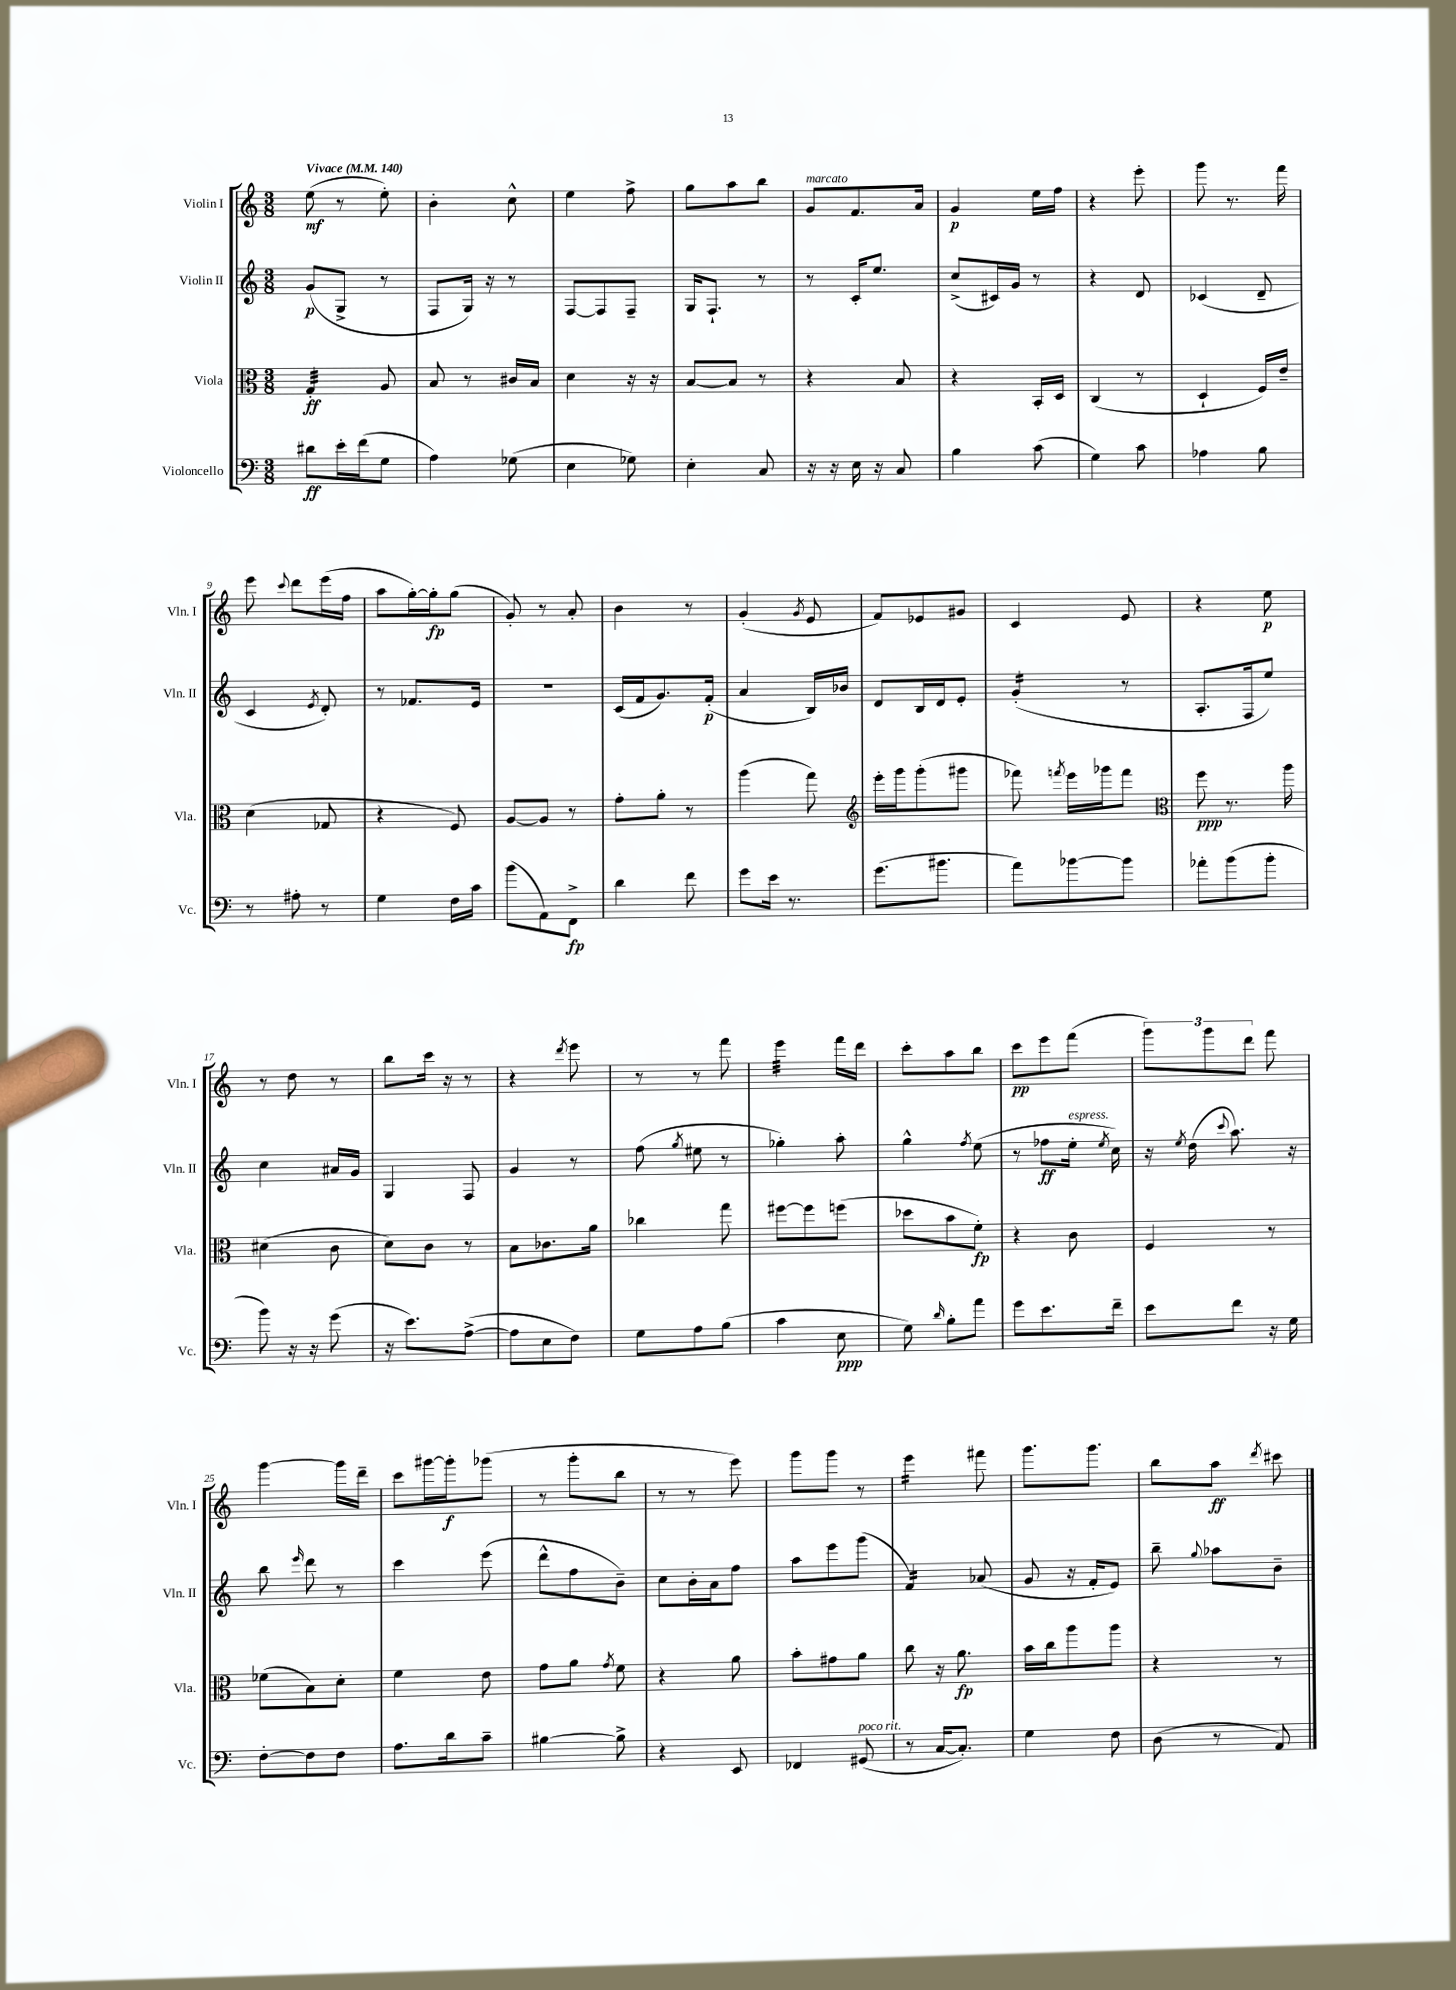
<<
\new StaffGroup <<
\new Staff = "s0" \with { instrumentName = "Violin I" shortInstrumentName = "Vln. I" } {
    \clef treble \key c \major \numericTimeSignature \time 3/8 \tempo "Vivace" 4 = 140
    \autoBeamOff e''8\mf( r8 e''8-.) |
    b'4-. c''8-^ |
    e''4 f''8-> |
    g''8[ a''8 b''8] |
    g'8[^\markup { \italic "marcato" } f'8. a'16] |
    g'4\p e''16[ f''16] |
    r4 e'''8-. |
    g'''8 r8. f'''16 |
    e'''8 \appoggiatura { c'''8 } d'''8[ e'''16( f''16] |
    a''8[ g''16~-.) g''16-.\fp g''8]( |
    g'8-.) r8 a'8-. |
    b'4 r8 |
    g'4-.( \acciaccatura { g'8 } e'8 |
    f'8[) ees'8 gis'8] |
    c'4 e'8 |
    r4 e''8\p |
    r8 d''8 r8 |
    b''8[ c'''16] r16 r8 |
    r4 \acciaccatura { d'''8 } e'''8 |
    r8 r8 f'''8 |
    e'''4:32 f'''16[ d'''16] |
    c'''8[-. a''8 b''8] |
    c'''8[\pp e'''8 f'''8]( |
    \tuplet 3/2 { g'''8[) g'''8 d'''8] } f'''8 |
    g'''4~ g'''16[ d'''16]-- |
    c'''8[ gis'''16~ gis'''16-.\f ges'''8]( |
    r8 g'''8[-. b''8] |
    r8 r8 e'''8) |
    g'''8[ g'''8] r8 |
    e'''4:16 fis'''8 |
    g'''8.[ g'''8.] |
    b''8[ a''8]\ff \acciaccatura { d'''8 } cis'''8 \bar "|." |
}
\new Staff = "s1" \with { instrumentName = "Violin II" shortInstrumentName = "Vln. II" } {
    \clef treble \key c \major \numericTimeSignature \time 3/8
    \autoBeamOff g'8[\p( g8]-> r8 |
    f8[ g16]) r16 r8 |
    f8[~ f8 f8]-- |
    g16[ f8.]-! r8 |
    r8 c'16[-. e''8.] |
    c''8[->( cis'16) g'16] r8 |
    r4 d'8 |
    ces'4( d'8-- |
    c'4 \acciaccatura { e'8 } d'8-.) |
    r8 fes'8.[ e'16] |
    r4. |
    c'16[( f'16 g'8.) f'16]-.\p( |
    a'4 b16[) bes'16] |
    d'8[ b16 d'16 e'8]-. |
    g'4:16-.( r8 |
    a8.[-. f16 e''8]) |
    c''4 ais'16[ g'16] |
    g4 f8 |
    g'4 r8 |
    f''8( \acciaccatura { g''8 } eis''8 r8 |
    ges''4-.) a''8-. |
    g''4-^ \acciaccatura { f''8 } e''8( |
    r8 fes''8[\ff e''16]-.^\markup { \italic "espress." } \acciaccatura { e''8 } c''16) |
    r16 \acciaccatura { e''8 } d''16( \appoggiatura { c'''8 } a''8.) r16 |
    b''8 \grace { e'''16 } d'''8 r8 |
    c'''4 e'''8( |
    d'''8[-^ f''8 b'8]--) |
    c''8[ b'16-. a'16 f''8] |
    a''8[ e'''8 g'''8]( |
    f'4:16) aes'8( |
    g'8 r16 f'16[-. e'8]) |
    b''8-- \appoggiatura { g''8 } aes''8[ b'8]-- \bar "|." |
}
\new Staff = "s2" \with { instrumentName = "Viola" shortInstrumentName = "Vla." } {
    \clef alto \key c \major \numericTimeSignature \time 3/8
    \autoBeamOff g4:32-.\ff a8 |
    b8 r8 cis'16[ b16] |
    d'4 r16 r16 |
    b8[~ b8] r8 |
    r4 b8 |
    r4 b,16[-. d16] |
    c4( r8 |
    d4-! f16[) e'16]-- |
    d'4( ges8 |
    r4 f8) |
    a8[~ a8] r8 |
    g'8[-. a'8]-. r8 |
    a''4( g''8) |
    \clef treble e'''16[-. g'''16 g'''8-.( gis'''8] |
    fes'''8) \acciaccatura { f'''8 } e'''16[ ges'''16 f'''8] |
    \clef alto f''8\ppp r8. a''16 |
    dis'4( c'8 |
    d'8[) c'8] r8 |
    b8[ ces'8. a'16] |
    ces''4 g''8 |
    fis''8[~ fis''8 f''8]( |
    des''8[ b'8 f'8]-.\fp) |
    r4 c'8 |
    f4 r8 |
    fes'8[( b8) d'8]-. |
    f'4 e'8 |
    g'8[ a'8] \acciaccatura { g'8 } f'8 |
    r4 a'8 |
    b'8[-. gis'8 a'8] |
    c''8 r16 a'8.\fp |
    b'16[ c''16 a''8 a''8] |
    r4 r8 \bar "|." |
}
\new Staff = "s3" \with { instrumentName = "Violoncello" shortInstrumentName = "Vc." } {
    \clef bass \key c \major \numericTimeSignature \time 3/8
    \autoBeamOff dis'8[\ff e'16-. f'16( g8] |
    a4) ges8( |
    e4 ges8) |
    e4-. c8 |
    r16 r16 e16 r16 c8 |
    b4 c'8( |
    g4) c'8 |
    aes4 b8 |
    r8 ais8-. r8 |
    g4 f16[ c'16] |
    b'8[( a,8) f,8]->\fp |
    d'4 f'8 |
    g'8[ e'16] r8. |
    g'8.[( bis'8.] |
    a'8[) bes'8~ bes'8] |
    aes'8[-. b'8( b'8]-. |
    b'8) r16 r16 g'8( |
    r16 e'8.[) a8]~->( |
    a8[ e8 f8]) |
    g8[ a8 b8]( |
    c'4 e8\ppp |
    g8) \grace { d'16 } b8[-. a'8] |
    g'8[ e'8. f'16]-- |
    e'8[ f'8] r16 g16 |
    f8[~-. f8 f8] |
    a8.[ d'16 c'8]-- |
    bis4~ bis8-> |
    r4 e,8 |
    fes,4 gis,8^\markup { \italic "poco rit." }( |
    r8 c16[~ c8.]-.) |
    g4 f8 |
    d8( r8 a,8) \bar "|." |
}
>>
>>
